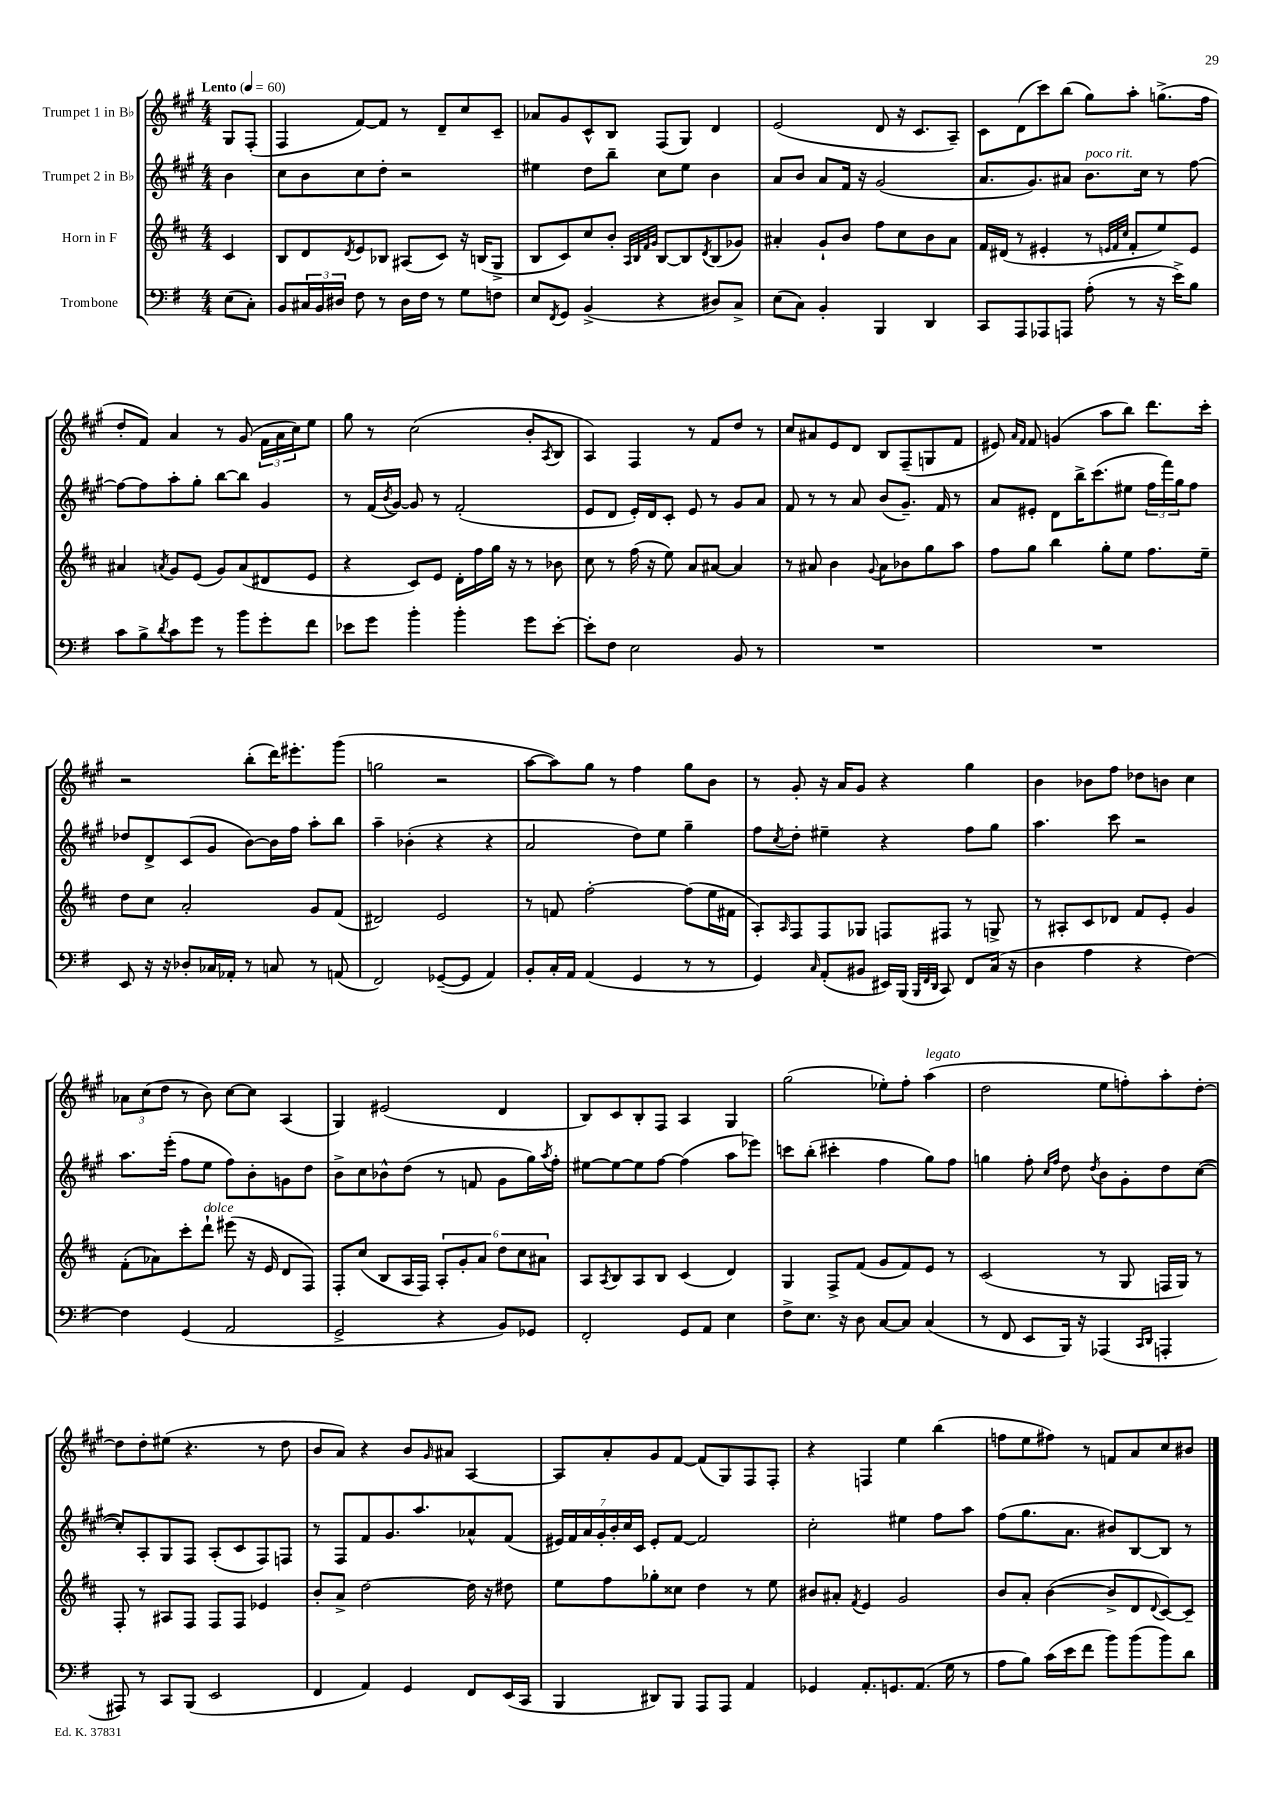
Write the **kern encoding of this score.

**kern	**kern	**kern	**kern
*staff4	*staff3	*staff2	*staff1
*clefF4	*clefG2	*clefG2	*clefG2
*k[f#]	*k[f#c#]	*k[f#c#g#]	*k[f#c#g#]
*M4/4	*M4/4	*M4/4	*M4/4
*MM60	*MM60	*MM60	*MM60
(8E	4c#	4b	8G#
8C')	.	.	(8F#'
=	=	=	=
8BB	8B	8cc#	4F#
24C#	8d	8b	.
24BB	.	.	.
24D#	.	.	.
.	8qd	.	.
8F#	8e	8cc#	[8f#)
8r	8B-	8dd'	8f#]
16D#	(8A#	2r	8r
16F#	.	.	.
8r	8c#)	.	8d~
8G	16r	.	8cc#
.	(16B	.	.
8F	8G^	.	8c#~
=	=	=	=
8E	8B	4ee#	8a-
8qFF#	.	.	.
8GG	8c#)	.	8g#
(4BB^	8cc#	8dd	8c#^^
.	8b'	8bb~	8B
.	32qqA	.	.
.	32qqB	.	.
.	32qqf#	.	.
.	32qqg	.	.
4r	[8B	8cc#	(8F#
.	8B]	8ee#	8G#)
.	8qd	.	.
8D#)	(8B	4b	4d
8C^	8g-)	.	.
=	=	=	=
(8E	4a#'	8a	(2e
8C)	.	8b	.
4BB'	8g`	8a	.
.	8b	16f#	.
.	.	16r	.
4BBB	8ff#	(2g#	8d
.	8cc#	.	16r
.	.	.	8.c#
4DD	8b	.	.
.	8a#	.	8A~)
=	=	=	=
8CC	16f#	8.a	8c#
.	(16d#	.	.
8AAA	8r	.	(8d
.	.	8.g#)	.
8AAA-	4e#'	.	8ccc#)
8AAA	.	8a#	(8bb
(8A'	8r	8.b	8gg#)
.	32qqe	.	.
.	32qqf#	.	.
.	32qqcc#	.	.
8r	8f#'	.	8aa'
.	.	16cc#	.
16r	8ee)	8r	(8.gg^
16e^)	.	.	.
8B	8e	[8ff#	.
.	.	.	16ff#
=	=	=	=
8c	4a#	8ff#_	8dd'
8B^	.	8ff#]	8f#)
8qd	8qa	.	.
8c	8g	8aa'	4a
8g	(8e	8gg#'	.
8r	8g)	[8bb	8r
8b	(8a	8bb]	(8g#
8g'	8d#	4g#	24f#
.	.	.	24a
.	.	.	24cc#)
8f#	8e	.	8ee
=	=	=	=
8e-	4r	8r	8gg#
8g	.	(16f#	8r
.	.	8qb	.
.	.	[16g#)	.
4b'	8c#)	8g#]	(2cc#
.	8e	8r	.
4b'	16d'	(2f#'	.
.	16ff#	.	.
.	16gg	.	.
.	16r	.	.
8g	8r	.	8b'
.	.	.	8qA
[8e-'	8b-	.	8B
=	=	=	=
8e-']	8cc#	8e	4A)
8F#	8r	8d	.
2E	(16ff#	16e')	4F#
.	16r	16d	.
.	8ee)	8c#'	.
.	8a	8e	8r
.	[8a#	8r	8f#
8BB	4a#]	8g#	8dd
8r	.	8a	8r
=	=	=	=
1r	8r	8f#	8cc#
.	8a#	8r	8a#
.	4b	8r	8e
.	.	8a	8d
.	8qqg	.	.
.	8a#	(8b	8B
.	8b-	8.g#~)	(8F#~
.	8gg	.	8G
.	.	16f#	.
.	8aa	8r	8f#
=	=	=	=
1r	8ff#	8a	8e#)
.	.	.	16qqa
.	.	.	16qqf#
.	8gg	8e#'	8f#
.	4bb	8d	(4g
.	.	16bb^	.
.	.	(8.ccc#	.
.	8gg'	.	8aa
.	8ee	8ee#	8bb)
.	8.ff#	24ff#	8.ddd
.	.	24fff#)	.
.	.	24gg#	.
.	.	8ff#	.
.	16ee~	.	16ccc#'
=	=	=	=
8EE	8dd	8dd-	2r
16r	8cc#	8d^	.
16r	.	.	.
8D-'	2a'	(8c#	.
16C-	.	8g#	.
16AA-'	.	.	.
8r	.	[8b)	(8bb'
8C	.	16b]	16ddd)
.	.	16ff#	8.eee#'
8r	8g	8aa'	.
(8AA	(8f#	8bb	(8ggg#
=	=	=	=
2FF#)	2d#)	4aa~	2gg
.	.	(4b-'	.
([8GG-~	2e	4r	2r
8GG-]	.	.	.
4AA)	.	4r	.
=	=	=	=
8BB'	8r	2a	[8aa
16C'	8f	.	8aa])
16AA	.	.	.
(4AA	[2ff#'	.	8gg#
.	.	.	8r
4GG	.	8dd)	4ff#
.	.	8ee	.
8r	(8ff#]	4gg#~	8gg#
8r	16ee	.	8b
.	16f#	.	.
=	=	=	=
4GG)	8A')	8ff#	8r
.	16qqA	8qcc#	.
.	8F#	8dd'	8g#'
16qqC	.	.	.
(8AA'	8F#	4ee#~	16r
.	.	.	16a
8BB#	8G-	.	8g#
16EE#)	8F	4r	4r
(16BBB	.	.	.
32qqBBB	.	.	.
32qqFF#	.	.	.
32qqDD	.	.	.
8CC)	8F#	.	.
8FF#	8r	8ff#	4gg#
(16C	8G^	8gg#	.
16r	.	.	.
=	=	=	=
4D	8r	4.aa	4b
.	8A#'	.	.
4A	8c#	.	8b-
.	8d-	8ccc#	8ff#
4r	8f#	2r	8dd-
.	8e'	.	8b
[4F#)	4g	.	4cc#
=	=	=	=
4F#]	(8f#'	8.aa	12a-
.	.	.	(12cc#
.	8a-)	.	.
.	.	.	12dd
.	.	(16eee'	.
(4GG	8ccc#'	8ff#	8r
.	8ddd`	8ee	8b)
2AA	(8eee#	8ff#)	[8cc#
.	16r	8b'	8cc#]
.	16e	.	.
.	8d	8g	(4A
.	8F#)	8dd	.
=	=	=	=
2GG^	8F#'	8b^	4G#)
.	(8cc#	8cc#	.
.	8B	8b-^^	(2e#
.	16A	(8dd	.
.	16F#)	.	.
4r	12A'	8r	.
.	12g'	.	.
.	.	8f	.
.	12a	.	.
8BB)	12dd	8g#	4d
.	12cc#	.	.
8GG-	.	16gg#)	.
.	12a#	.	.
.	.	8qaa	.
.	.	16ff#'	.
=	=	=	=
2FF#'	8A	[8ee#	8B)
.	8qA	.	.
.	8B	8ee#_	8c#
.	8A	8ee#]	8B'
.	8B	[8ff#	8F#
8GG	(4c#	(4ff#]	4A
8AA	.	.	.
4E	4d)	8aa	4G#
.	.	8eee-)	.
=	=	=	=
8F#^	4G	8ccc	(2gg#
8.E	.	(8bb'	.
.	8F#^	4ccc#'	.
16r	.	.	.
8D	(8f#	.	.
[8C	8g	4ff#	8ee-')
8C]	8f#)	.	8ff#'
(4C	8e	8gg#)	(4aa
.	8r	8ff#	.
=	=	=	=
8r	(2c#	4gg	2dd
8FF#	.	.	.
8EE	.	8ff#'	.
.	.	16qqcc#	.
.	.	16qqff#	.
16BBB)	.	8dd	.
16r	.	.	.
.	.	8qdd	.
(4AAA-	8r	8b	8ee
.	8G	8g#'	8ff')
16qqCC	.	.	.
16qqDD	.	.	.
4AAA'	16F	8dd	8aa'
.	16G)	.	.
.	8r	([8cc#	[8dd'
=	=	=	=
8AAA#)	8F#'	8cc#'])	8dd]
8r	8r	8A'	8dd'
8CC	8A#	8G#	(8ee#
(8BBB	8F#	8F#	4.r
2EE	8F#	(8A'	.
.	8F#	8c#	.
.	4e-	8F#)	8r
.	.	8F	8dd
=	=	=	=
4FF#	8b'	8r	8b
.	8a^	8F#	8a)
4AA)	[2dd	8f#	4r
.	.	8.g#	.
4GG	.	.	8b
.	.	8.aa	.
.	.	.	16qqg#
.	.	.	8a#
8FF#	16dd]	8a-^^	[4A
.	16r	.	.
(16EE	8dd#	(8f#	.
16CC	.	.	.
=	=	=	=
4BBB	8ee	28e#)	8A]
.	.	28f#	.
.	.	28a	.
.	.	28g#'	.
.	8ff#	.	8a'
.	.	28b'	.
.	.	28cc#	.
.	.	28c#	.
8DD#)	8gg-'	8e#'	8g#
8BBB	8cc##	[8f#	[8f#
8AAA	4dd	2f#]	(8f#]
8AAA	.	.	8G#)
4AA	8r	.	8F#
.	8ee	.	8F#'
=	=	=	=
4GG-	8b#	2cc#'	4r
.	8a#'	.	.
.	8qf#	.	.
8.AA'	4e	.	4F
8.GG	.	.	.
.	2g	4ee#	4ee
(8.AA	.	.	.
.	.	8ff#	(4bb
16G	.	.	.
8r	.	8aa	.
=	=	=	=
8A	8b	(8ff#	8ff
8B)	8a'	8.gg#	8ee
(16c	([4b	.	8ff#)
16e	.	8.a	.
8f#	.	.	8r
8b)	8b^]	8b#)	8f
(8b	8d	[8B	8a
.	8qqd	.	.
8b)	[8c#)	8B]	8cc#
8d	8c#~]	8r	8b#
==	==	==	==
*-	*-	*-	*-
